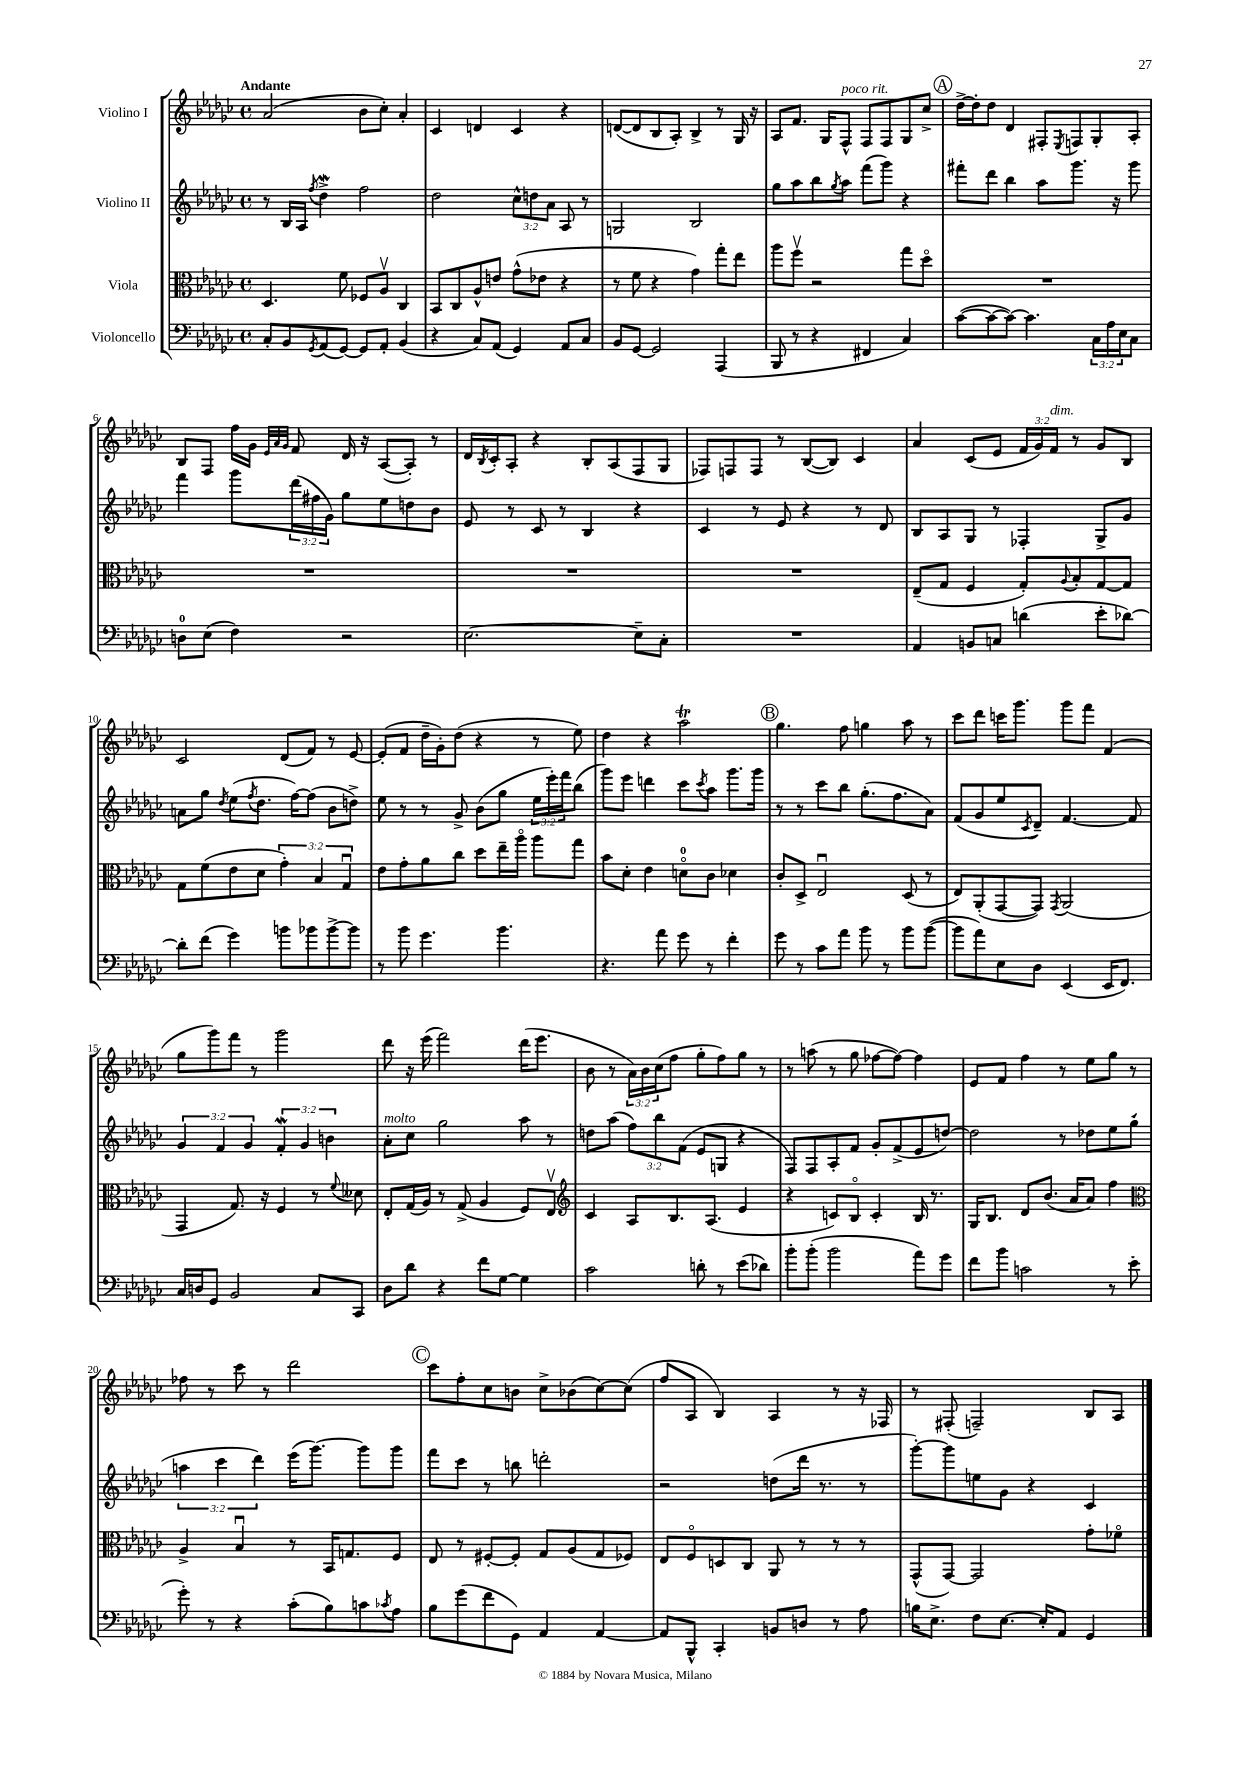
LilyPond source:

<<
\new StaffGroup <<
\new Staff = "s0" \with { instrumentName = "Violino I" } {
    \clef treble \key ges \major \defaultTimeSignature \time 4/4 \override Staff.TupletNumber.text = #tuplet-number::calc-fraction-text \tempo "Andante"
    aes'2( bes'8 ces''8-.) aes'4-. |
    ces'4 d'4 ces'4 r4 |
    d'8~( d'8 bes8 aes8-.) bes4-> r8 ges16 r16 |
    aes8 f'8. ges16 f8-^^\markup { \italic "poco rit." } f8 f8 ges8 ces''8-> |
    \mark \markup { \circle "A" } des''16~-> des''16-. des''8 des'4 fis8-. \acciaccatura { ees8 } f8 ges8-. aes8-. |
    bes8 f8 f''16 ges'16 \grace { ees'32 aes'32 ges'32 } f'8 des'16 r16 aes8~( aes8-.) r8 |
    des'16 \acciaccatura { bes8 } ces'16-. aes8-. r4 bes8-. aes8( f8 ges8 |
    fes8) f8 f8 r8 bes8~( bes8) ces'4 |
    aes'4 ces'8( ees'8 \tuplet 3/2 { f'16 ges'16) f'16^\markup { \italic "dim." } } r8 ges'8 bes8 |
    ces'2 des'8( f'8) r8 ees'8~ |
    ees'8-.( f'8 des''16-- ges'16-.) des''8( r4 r8 ees''8) |
    des''4 r4 aes''2\trill |
    \mark \markup { \circle "B" } ges''4. f''8 g''4 aes''8 r8 |
    ces'''8 des'''8 c'''16 ges'''8. ges'''8 f'''8 f'4( |
    ges''8 ges'''8) f'''8 r8 ges'''2 |
    des'''8 r16 ees'''16( f'''2) des'''16( ees'''8. |
    bes'8 r8 \tuplet 3/2 { aes'16) bes'16 ces''16( } f''8 ges''8-. f''8) ges''8 r8 |
    r8 a''8( r8 ges''8 fes''8~ fes''8~) fes''4 |
    ees'8 f'8 f''4 r8 ees''8 ges''8 r8 |
    fes''8 r8 ces'''8 r8 des'''2 |
    \mark \markup { \circle "C" } ces'''8 f''8-. ces''8 b'8 ces''8-> bes'8( ces''8~) ces''8( |
    f''8 aes8 bes4) aes4 r8 r16 fes16 |
    r8 fis8-.( f2--) bes8 aes8 \bar "|." |
}
\new Staff = "s1" \with { instrumentName = "Violino II" } {
    \clef treble \key ges \major \defaultTimeSignature \time 4/4 \override Staff.TupletNumber.text = #tuplet-number::calc-fraction-text
    r8 bes16 aes16 \acciaccatura { f''8 } des''4->\mordent f''2 |
    des''2 \tuplet 3/2 { ces''8-^ d''8 aes'8 } aes8 r8 |
    g2 bes2 |
    ges''8 aes''8 bes''8 \acciaccatura { ges''8 } aes''8 f'''8( ges'''8) r4 |
    \mark \markup { \circle "A" } fis'''8-. des'''8 bes''4 aes''8 ges'''8. r16 ges'''8 |
    f'''4 ges'''8 \tuplet 3/2 { des'''16( fis''16 ges'16) } ges''8 ees''8 d''8 bes'8 |
    ees'8 r8 ces'8 r8 bes4 r4 |
    ces'4 r8 ees'8 r4 r8 des'8 |
    bes8 aes8 ges8 r8 fes4-. ges8-> ges'8 |
    a'8 ges''8 \acciaccatura { des''8 } ees''8( \acciaccatura { f''8 } des''8. f''16~) f''8( bes'8 d''8->) |
    ees''8 r8 r8 ges'8-> bes'8( ges''8 \tuplet 3/2 { ees''16 ees'''16-.) f'''16 } bes''8( |
    ges'''8) ees'''8 d'''4 ces'''8 \acciaccatura { ces'''8 } aes''8 ges'''8. ges'''16 |
    \mark \markup { \circle "B" } r8 r8 ces'''8 bes''8 ges''8.-.( f''8. aes'8) |
    f'8( ges'8 ees''8 \acciaccatura { ces'8 } des'8--) f'4.~ f'8 |
    \tuplet 3/2 { ges'4 f'4 ges'4 } \tuplet 3/2 { f'4-.\mordent ges'4 b'4 } |
    aes'8-.^\markup { \italic "molto" } ces''8 ges''2 aes''8 r8 |
    d''8 aes''8( \tuplet 3/2 { f''8) bes''8 f'8( } ees'8 g8 r4 |
    f8) f8 aes8-. f'8 ges'8-. f'8->( ees'8 d''8~) |
    d''2 r8 des''8 ees''8 ges''8-.( |
    \tuplet 3/2 { a''4 ces'''4 des'''4) } ees'''16( ges'''8.~) ges'''8 ges'''8 |
    \mark \markup { \circle "C" } f'''8 ces'''8 r8 b''8 d'''2-. |
    r2 d''8( des'''16 r8. r8 |
    ges'''8~-.) ges'''8 e''8 ges'8 r4 ces'4 \bar "|." |
}
\new Staff = "s2" \with { instrumentName = "Viola" } {
    \clef alto \key ges \major \defaultTimeSignature \time 4/4 \override Staff.TupletNumber.text = #tuplet-number::calc-fraction-text
    des4. f'8 fes8 aes8\upbow ces4 |
    bes,8 ces8 aes8-^ e'8 ges'8-^( ees'8 r4 |
    r8 f'8 r4 ges'4) ges''8-. ees''8 |
    aes''8 f''8\upbow r2 ges''8 des''8\flageolet |
    \mark \markup { \circle "A" } R1 |
    R1 |
    R1 |
    R1 |
    ees8--( ges8 f4 ges8-.) \appoggiatura { aes8 } bes8-. ges8~ ges8 |
    ges8 f'8( ees'8 des'8 \tuplet 3/2 { ges'4-.) bes4 ges4\downbow } |
    ees'8 ges'8-. aes'8 ces''8 des''8 ees''16-- aes''16\flageolet aes''8 ges''8 |
    bes'8 des'8-. ees'4 d'8-0\flageolet ces'8 des'4 |
    \mark \markup { \circle "B" } ces'8-. des8-> ees2\downbow des8( r8 |
    ees8) aes,8-.( ges,8~ ges,8) \acciaccatura { ges,8 } aes,2( |
    ges,4 ges8.) r16 f4 r8 \appoggiatura { f'8 } deses'8 |
    ees8-. ges16( aes16) r8 ges8->( aes4 f8) ees8\upbow |
    \clef treble ces'4 aes8 bes8. aes8.( ees'4 |
    r4 c'8) bes8\flageolet c'4-. bes16 r8. |
    ges16 bes8. des'8 bes'8.( aes'16 aes'8) f''4 |
    \clef alto aes4-> bes4\downbow r8 bes,16 g8. f8 |
    \mark \markup { \circle "C" } ees8 r8 fis8~-. fis8-. ges8 aes8( ges8 fes8) |
    ees8 f8\flageolet d8 ces8 aes,8 r8 r8 r8 |
    ges,8-^( ges,8~) ges,2 ges'8-. fes'8\flageolet \bar "|." |
}
\new Staff = "s3" \with { instrumentName = "Violoncello" } {
    \clef bass \key ges \major \defaultTimeSignature \time 4/4 \override Staff.TupletNumber.text = #tuplet-number::calc-fraction-text
    ces8-. bes,8 \acciaccatura { ges,8 } aes,8( ges,8~) ges,8 aes,8-. bes,4( |
    r4 ces8) aes,8( ges,4) aes,8 ces8 |
    bes,8 ges,8~ ges,2 aes,,4( |
    bes,,8 r8 r4 fis,4 ces4) |
    \mark \markup { \circle "A" } ces'8~( ces'8~ ces'8~) ces'4. \tuplet 3/2 { ces16 aes16 ees16 } ces8 |
    d8-0 ees8( f4) r2 |
    ees2.~ ees8-- ces8-. |
    R1 |
    aes,4 b,8 c8 d'4( ees'8-. des'8~) |
    des'8-. f'8( ges'4) b'8 bes'8 bes'8~-> bes'8 |
    r8 bes'8 ges'4. bes'4. |
    r4. aes'8 ges'8 r8 f'4-. |
    \mark \markup { \circle "B" } ges'8 r8 ces'8 aes'8 bes'8 r8 bes'8 bes'8~( |
    bes'8 aes'8) ees8 des8 ees,4( ees,16 f,8.) |
    ces16 d16 ges,8 bes,2 ces8 ces,8 |
    des8 des'8 r4 f'8 ges8~ ges4 |
    ces'2 d'8-. r8 ees'8( des'8) |
    bes'8-. bes'8-.( bes'2 aes'8) ges'8 |
    f'8 bes'8 c'2 r8 ees'8( |
    ges'8-.) r8 r4 ces'8-.( bes8) c'8 \acciaccatura { ces'8 } aes8 |
    \mark \markup { \circle "C" } bes8 ges'8( f'8 ges,8) aes,4 aes,4~ |
    aes,8 bes,,8-^ ces,4-. b,8 d8 r8 aes8 |
    b16 ees8.-> f8 ees8.~ ees16-. aes,8 ges,4 \bar "|." |
}
>>
>>
